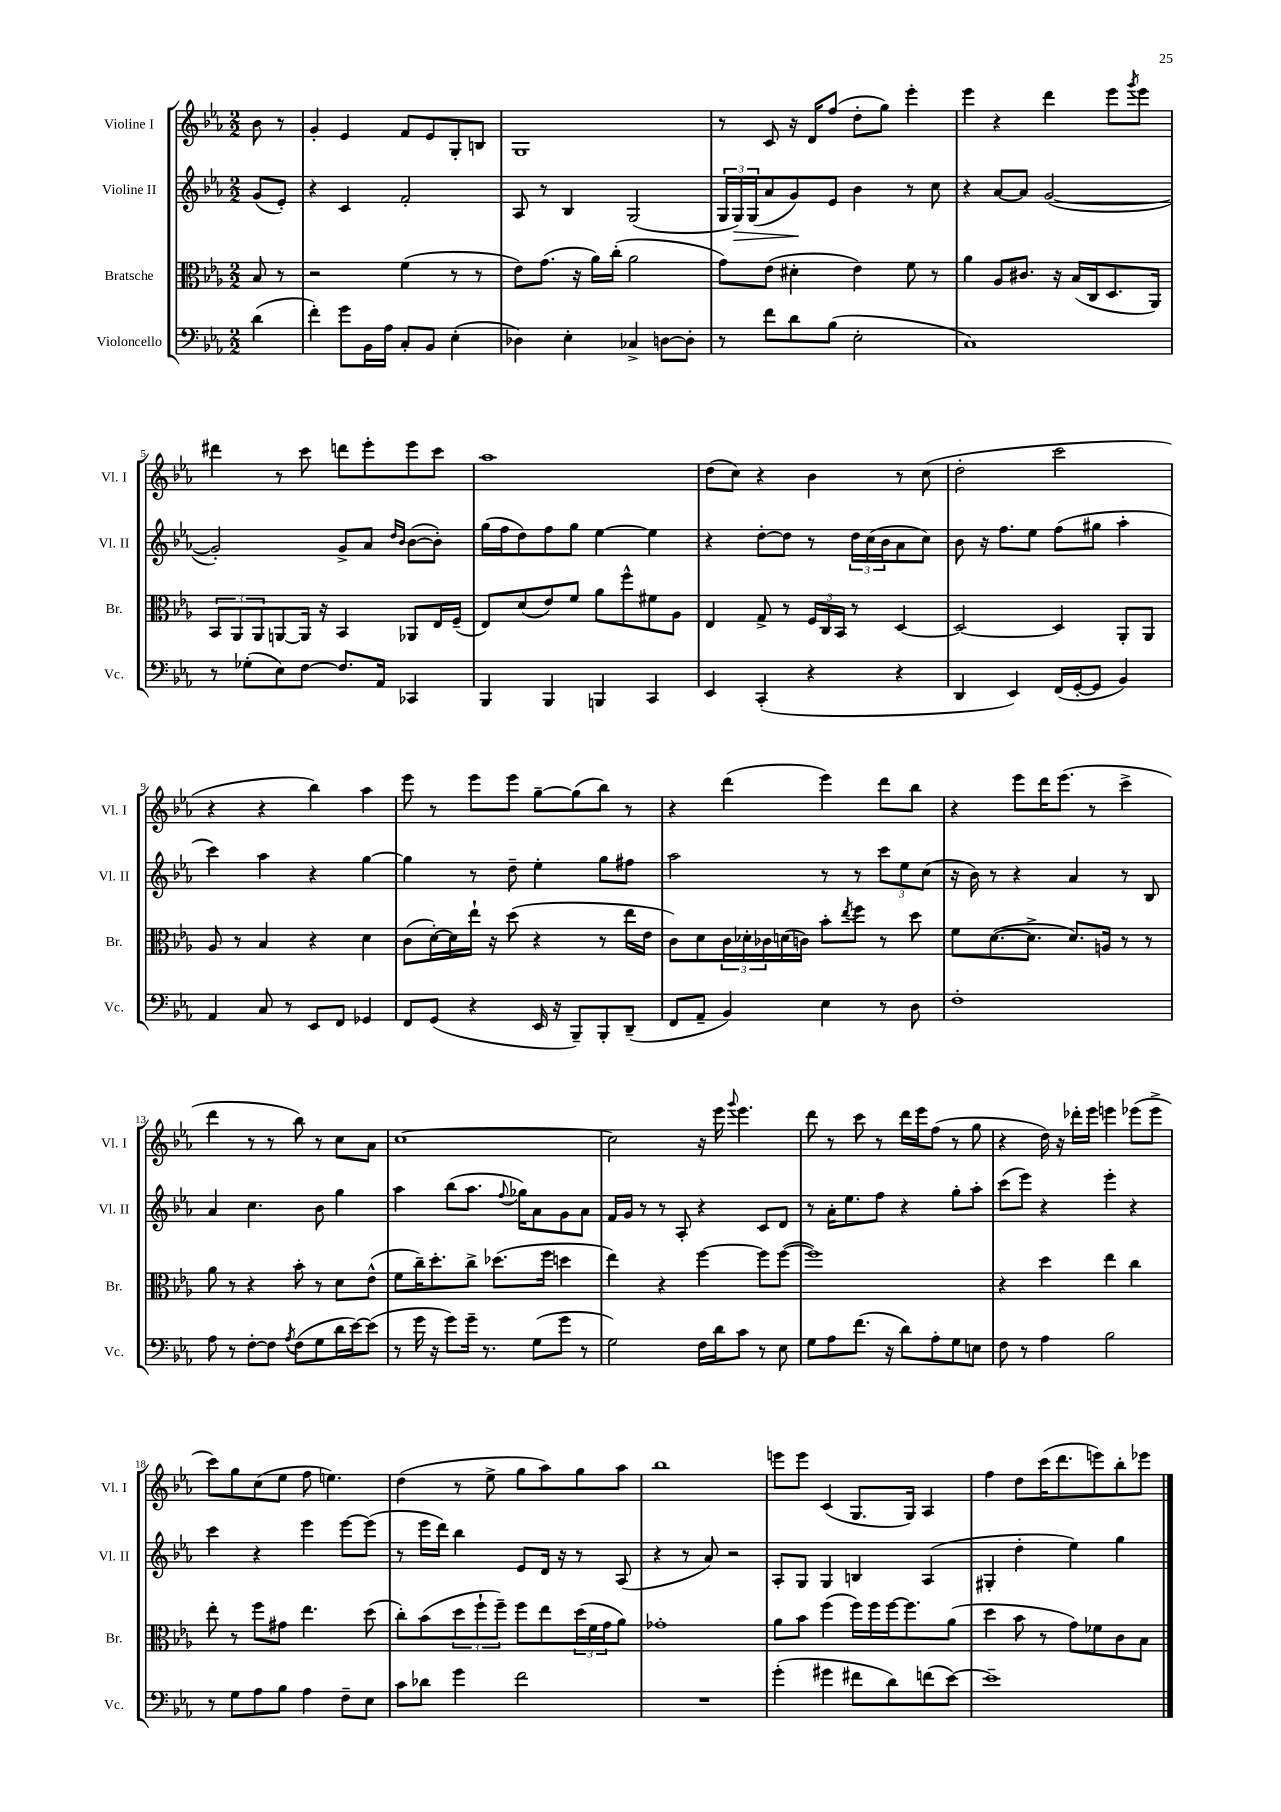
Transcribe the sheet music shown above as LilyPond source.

<<
\new StaffGroup <<
\new Staff = "s0" \with { instrumentName = "Violine I" shortInstrumentName = "Vl. I" } {
    \clef treble \key ees \major \numericTimeSignature \time 2/2 \partial 4
    bes'8 r8 |
    g'4-. ees'4 f'8 ees'8 g8-. b8 |
    g1 |
    r8 c'8 r16 d'16 f''8( d''8-. g''8) ees'''4-. |
    ees'''4 r4 d'''4 ees'''8 \acciaccatura { g'''8 } ees'''8 |
    dis'''4 r8 c'''8 d'''8 ees'''8-. ees'''8 c'''8 |
    aes''1 |
    d''8( c''8) r4 bes'4 r8 c''8( |
    d''2-. c'''2 |
    r4 r4 bes''4) aes''4 |
    ees'''8 r8 ees'''8 ees'''8 g''8~-- g''8( bes''8) r8 |
    r4 d'''4( ees'''4) d'''8 bes''8 |
    r4 ees'''8 d'''16 ees'''8.( r8 c'''4-> |
    d'''4 r8 r8 bes''8) r8 c''8 aes'8 |
    c''1~ |
    c''2 r16 ees'''16 \appoggiatura { g'''8 } ees'''4. |
    d'''8 r8 c'''8 r8 d'''16 ees'''16 f''8( r8 g''8 |
    r4 d''16) r16 des'''16-. ees'''16 e'''4 ees'''8( ees'''8-> |
    c'''8) g''8 c''8( ees''8 f''8 e''4.) |
    d''4( r8 ees''8-> g''8 aes''8) g''8 aes''8 |
    bes''1 |
    e'''8 e'''8 c'4( g8. g16) aes4 |
    f''4 d''8 c'''16( d'''8. e'''8) bes''8-. ees'''8 \bar "|." |
}
\new Staff = "s1" \with { instrumentName = "Violine II" shortInstrumentName = "Vl. II" } {
    \clef treble \key ees \major \numericTimeSignature \time 2/2 \partial 4
    g'8( ees'8-.) |
    r4 c'4 f'2-. |
    aes8 r8 bes4 g2( |
    \tuplet 3/2 { g16 g16\>) g16( } aes'8 g'8\!) ees'8 bes'4 r8 c''8 |
    r4 aes'8~ aes'8 g'2~( |
    g'2-.) g'8-> aes'8 \grace { d''16 bes'16 } bes'8~( bes'8-.) |
    g''16( f''16 d''8) f''8 g''8 ees''4~ ees''4 |
    r4 d''8~-. d''8 r8 \tuplet 3/2 { d''16 c''16( bes'16 } aes'8 c''8) |
    bes'8 r16 f''8. ees''8 f''8( gis''8 aes''4-. |
    c'''4) aes''4 r4 g''4~ |
    g''4 r8 d''8-- ees''4-. g''8 fis''8 |
    aes''2 r8 r8 \tuplet 3/2 { c'''8 ees''8 c''8( } |
    r16 bes'16) r8 r4 aes'4 r8 bes8 |
    aes'4 c''4. bes'8 g''4 |
    aes''4 bes''8( aes''8. \appoggiatura { f''8 } ges''16) aes'8 g'8 aes'8 |
    f'16 g'16 r8 r8 aes8-. r4 c'8 d'8 |
    r8 aes'16-. ees''8. f''8 r4 g''8-. aes''8-. |
    c'''8( ees'''8) r4 ees'''4-. r4 |
    c'''4 r4 ees'''4 ees'''8~ ees'''8( |
    r8 ees'''16 d'''16) bes''4 ees'8 d'16 r16 r8 aes8( |
    r4 r8 aes'8) r2 |
    aes8-. g8 g4 b4 aes4( |
    gis4-. d''4-. ees''4) g''4 \bar "|." |
}
\new Staff = "s2" \with { instrumentName = "Bratsche" shortInstrumentName = "Br." } {
    \clef alto \key ees \major \numericTimeSignature \time 2/2 \partial 4
    bes8 r8 |
    r2 f'4( r8 r8 |
    ees'8) g'8.( r16 aes'16) c''16-.( aes'2 |
    g'8) ees'8( dis'4-. ees'4) f'8 r8 |
    aes'4 aes8 cis'8. r16 bes16( c16 d8. aes,16) |
    \tuplet 3/2 { bes,8 aes,8 aes,8 } a,8~ a,16 r16 bes,4 aes,8 ees16 f16--( |
    ees8) d'8( ees'8) f'8 aes'8 f''8-^ fis'8 aes8 |
    ees4 g8-> r8 \tuplet 3/2 { f16 c16 bes,16 } r8 d4~ |
    d2~ d4 aes,8-. aes,8 |
    aes8 r8 bes4 r4 d'4 |
    c'8( d'16~-.) d'16 ees''16-! r16 d''8( r4 r8 ees''16 ees'16 |
    c'8) d'8 \tuplet 3/2 { c'16 des'16-. ces'16 } d'16( c'16) bes'8-. \acciaccatura { ees''8 } f''8 r8 d''8 |
    f'8 d'8.~( d'8.-> d'8.) a16 r8 r8 |
    aes'8 r8 r4 bes'8-. r8 d'8 ees'8-^( |
    f'8 c''16--) d''8.-. c''8-> des''8.( f''16 d''4 |
    ees''4) r4 f''4~ f''8 f''8~( |
    f''1) |
    r4 d''4 ees''4 c''4 |
    ees''8-. r8 f''8 gis'8 ees''4. d''8( |
    c''8-.) bes'8( \tuplet 3/2 { d''8 f''8-! f''8--) } f''8 ees''8 \tuplet 3/2 { d''16( f'16 g'16 } aes'8) |
    ges'1-. |
    aes'8 bes'8 f''4( f''16) f''16 f''16~ f''8. aes'8( |
    d''4 bes'8 r8 g'8) fes'8 c'8 bes8 \bar "|." |
}
\new Staff = "s3" \with { instrumentName = "Violoncello" shortInstrumentName = "Vc." } {
    \clef bass \key ees \major \numericTimeSignature \time 2/2 \partial 4
    d'4( |
    f'4-.) g'8 bes,16 aes16 c8-. bes,8 ees4-.( |
    des4) ees4-. ces4-> d8~ d8-. |
    r8 f'8 d'8 bes8( ees2-. |
    c1) |
    r8 ges8-.( ees8) f8~ f8. aes,16 ces,4 |
    bes,,4 bes,,4 b,,4 c,4 |
    ees,4 c,4-.( r4 r4 |
    d,4 ees,4) f,16( g,16~-. g,8 bes,4) |
    aes,4 c8 r8 ees,8 f,8 ges,4 |
    f,8 g,8( r4 ees,16 r16 bes,,8--) bes,,8-. d,8--( |
    f,8 aes,8-- bes,4) ees4 r8 d8 |
    f1-. |
    aes8 r8 f8~-. f8 \acciaccatura { aes8 } f8( g8 d'16 ees'16~) ees'8( |
    r8 g'16 r16 g'8) g'16-- r8. g8( g'8 r8 |
    g2) f16 d'16 c'8 r8 ees8 |
    g8 aes8 f'8.( r16 d'8) aes8-. g8 e8 |
    f8 r8 aes4 bes2 |
    r8 g8 aes8 bes8 aes4 f8-- ees8 |
    c'8 des'8 g'4 f'2 |
    R1 |
    g'4-.( gis'4 fis'8 d'8) f'8( ees'8~) |
    ees'1-- \bar "|." |
}
>>
>>
